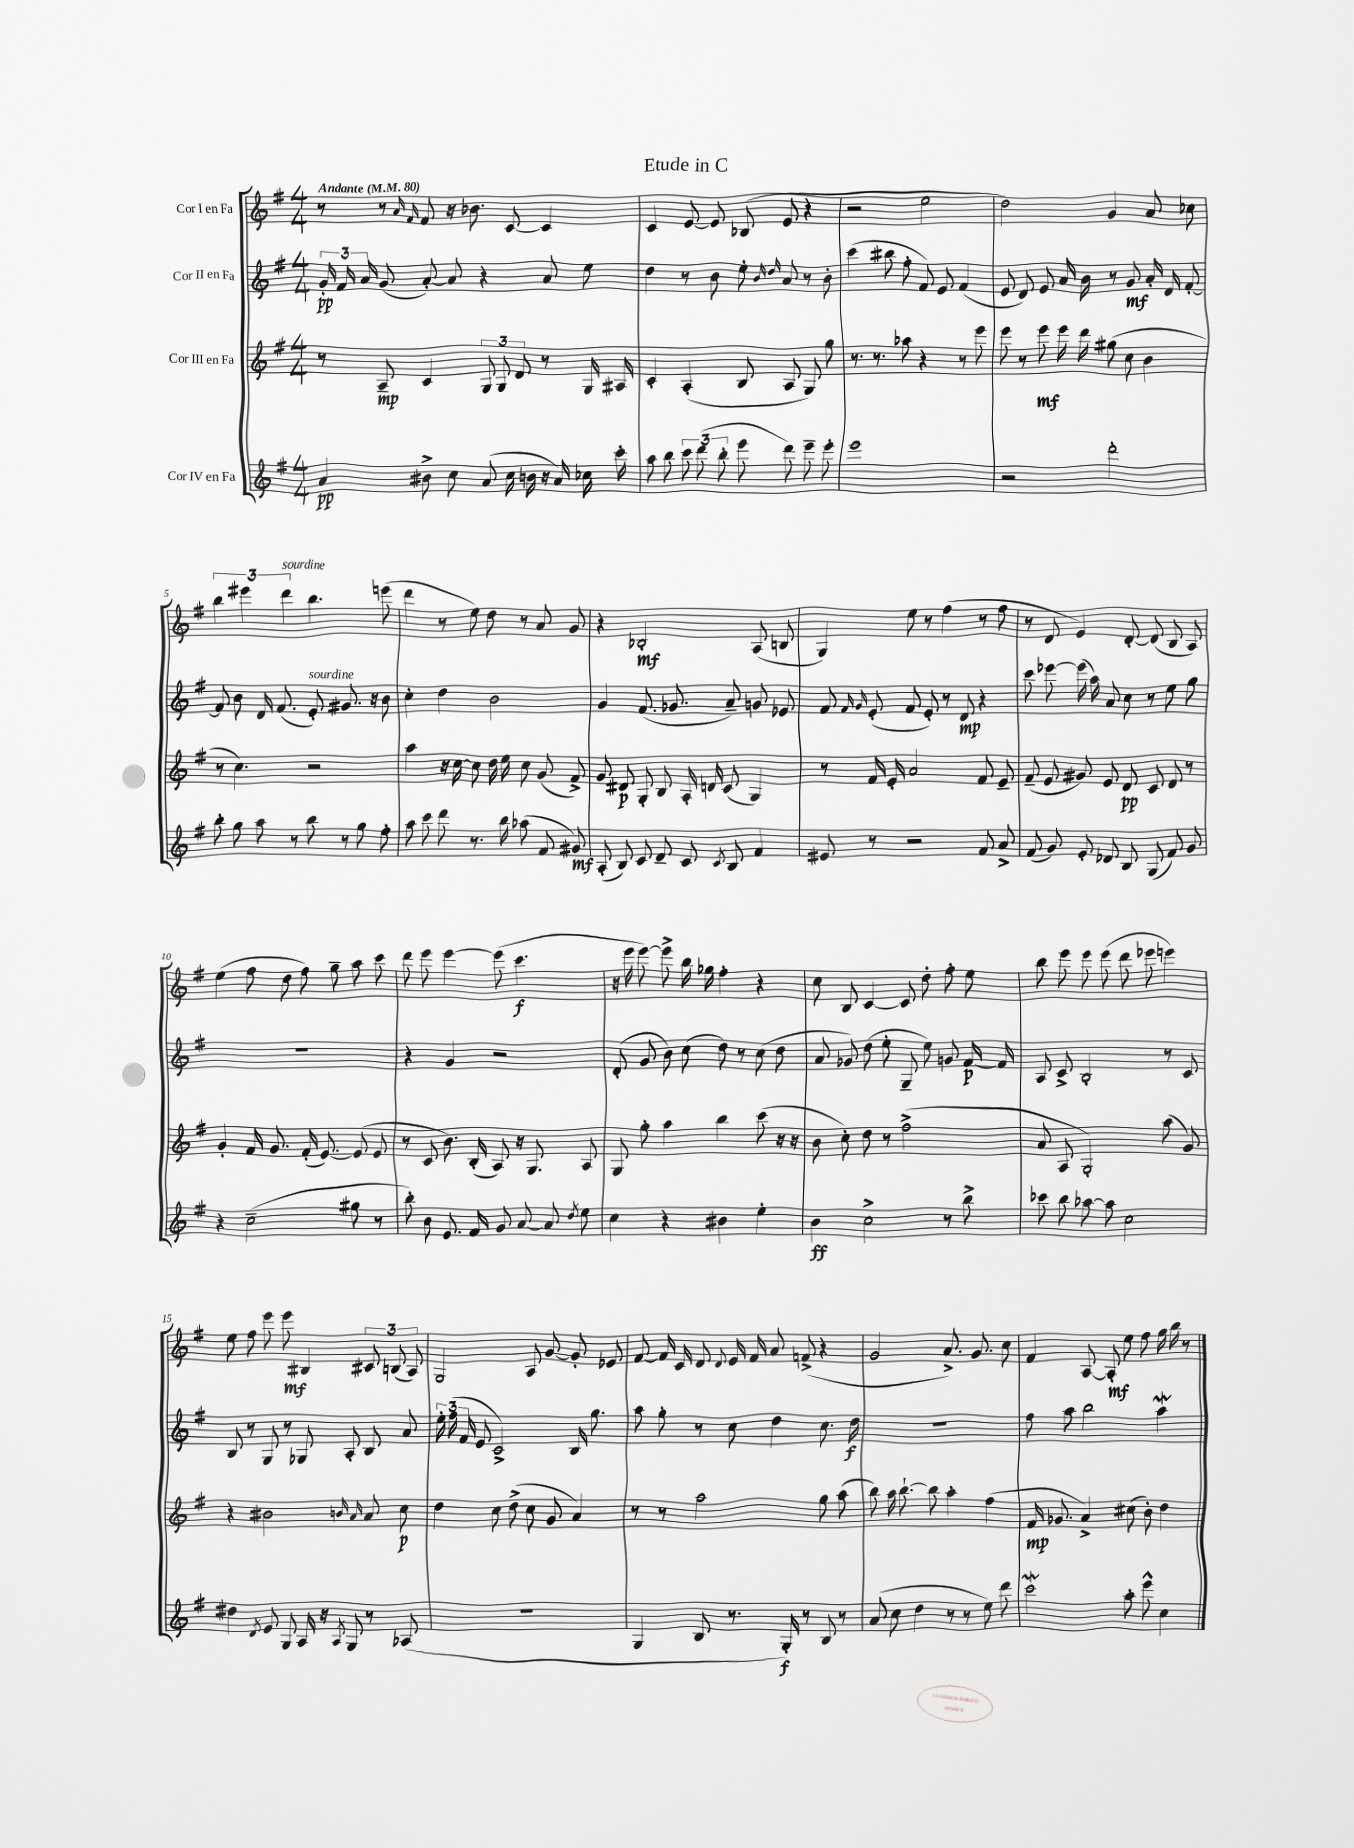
\header { title = "Etude in C" }
<<
\new StaffGroup <<
\new Staff = "s0" \with { instrumentName = "Cor I en Fa" } {
    \clef treble \key g \major \numericTimeSignature \time 4/4 \tempo "Andante" 4 = 80
    \autoBeamOff r8 r8 \grace { a'16 fis'16 } fis'8 r16 bes'8. c'8~ c'4 |
    c'4 e'8~ e'8 bes8( e'8 r4 |
    r2 e''2 |
    d''2) g'4 a'8 ces''8 |
    \tuplet 3/2 { b''4 eis'''4 d'''4^\markup { \italic "sourdine" } } b''4. e'''8( |
    d'''4 r8 e''8) d''8 r8 a'8 g'8 |
    r4 bes2-.\mf a8( b8 |
    g4) e''8 r8 fis''4( r8 fis''8 |
    r8 d'8 e'4) d'8~-. d'8( b8 a8) |
    e''4( fis''8 d''8 fis''8) g''8-- a''8 c'''8 |
    d'''8 e'''8 e'''4~ e'''8( c'''4.\f |
    r16 e'''16 e'''8~) e'''8-> b''16 ges''16 fis''4-. r4 |
    c''8 b8 c'4~ c'8 d''8-. fis''8-. e''8 |
    b''8 e'''8 e'''8 e'''8( d'''8 ees'''8 e'''4) |
    e''8 fis''8 e'''8 e'''8\mf bis4 \tuplet 3/2 { cis'8 b8( a8) } |
    g2 a8 g'8~ g'8-. ees'8 |
    fis'8~ fis'16 c'16 d'8 \appoggiatura { d'8 } e'16 fis'16 a'8 f'8->( r4 |
    g'2 a'8.->) g'8. c''8 |
    fis'4 a8~ a8-.\mf e''8 fis''8 g''16 b''16 r8 \bar "|." |
}
\new Staff = "s1" \with { instrumentName = "Cor II en Fa" } {
    \clef treble \key g \major \numericTimeSignature \time 4/4
    \autoBeamOff \tuplet 3/2 { g'16-.\pp fis'16 a'16 } g'8( a'8~-.) a'8 r4 a'8 e''8 |
    d''4 r8 b'8 e''8-. \grace { b'16 d''16 } a'8 r8 b'8-. |
    c'''4( bis''8 fis''8-. fis'8) e'8 fis'4( |
    e'8 d'8) e'8 a'16 b'16 r8 g'8\mf a'16-. d'16 fis'8~-. |
    fis'8 b'8 d'16 fis'8.( e'8-.^\markup { \italic "sourdine" }) gis'8. r16 b'8 |
    c''4-. d''4 b'2 |
    g'4 fis'8.( ges'8. a'8--) g'8 ees'8 |
    fis'8 \grace { fis'16 g'16 } e'8-.( fis'8 e'8-.) r8 d'8\mp r4 |
    c'''8 ees'''8~ ees'''16( a''16) a'8 c''8 r8 e''8 g''8 |
    R1 |
    r4 g'4 r2 |
    d'8-.( g'8 b'8) c''8( d''8) r8 c''8( d''8 |
    a'8 ges'8) d''8( e''8-. g8-- e''8) g'8 fis'16~\p fis'16 |
    a8 c'8-> b2-. r8 c'8 |
    b8 r8 g8 r8 ges8 a8-. b8 a'8 |
    \tuplet 3/2 { e''16-. fis''16( fis'16 } e'8 c'2->) b16 g''8. |
    a''8 g''8-. r8 c''8 d''4 c''8. d''16\f |
    R1 |
    fis''8 a''8 b''2 a''4\mordent \bar "|." |
}
\new Staff = "s2" \with { instrumentName = "Cor III en Fa" } {
    \clef treble \key g \major \numericTimeSignature \time 4/4
    \autoBeamOff r8 a8--\mp c'4 \tuplet 3/2 { g8 g8 d'8 } r8 g16 ais16 |
    c'4-. a4-.( b8 a8 g8) g''8 |
    r8. r8. aes''8 r4 r8 e'''8 |
    e'''8 r8 e'''8\mf e'''16 d'''16 gis''8( c''8 b'4 |
    r8 c''4.) r2 |
    a''4 r16 c''16~ c''8 d''16 e''16 c''8 g'8( fis'8->) |
    g'8 dis'8\p g8-. b8 a16-. d'16 c'8( g4) |
    r8 fis'16 e'16-. a'2 fis'8 e'8-- |
    fis'8--( e'8 gis'8) e'8 d'8\pp c'8 d'8 r8 |
    g'4-. fis'16 g'8. fis'16-.( e'8.~) e'8( e'8 |
    r8 c'8 b'8.) b16-.( a8) r16 g8. a8 |
    g8 g''8-. a''4 b''4 c'''8( r16 r16 |
    b'8 c''8-.) d''8 r8 fis''2->( |
    a'8 a8 g2-.) a''8( g'8) |
    r4 bis'2 \grace { b'16 a'16 } a'8 c''8\p |
    d''4 c''8 d''8->( c''8 g'8 a'4) |
    r8 r8 a''2 g''8 a''8( |
    b''8) a''16 b''8.~-! b''8 a''4-. fis''4( |
    fis'16\mp ges'8. a'4->) cis''8( b'8-.) d''4 \bar "|." |
}
\new Staff = "s3" \with { instrumentName = "Cor IV en Fa" } {
    \clef treble \key g \major \numericTimeSignature \time 4/4
    \autoBeamOff a'4\pp bis'8-> c''8 a'8( c''16 b'16 r16 a'16) ces''16 c'''16-. |
    a''8 b''8 \tuplet 3/2 { c'''8 d'''8( b''8-. } e'''8 d'''8) e'''8-- e'''8-. |
    e'''1 |
    r2 d'''2-. |
    b''8-. g''8 a''8 r8 b''8 r8 g''8 fis''8-. |
    a''8 c'''8 d'''8 r8. b''16 aes''8( fis'8 gis'8\mf) |
    a8-.( b8) c'8 d'8-- c'8 \acciaccatura { c'8 } b8 fis'4 |
    eis'8 r8 r2 fis'8 a'8-> |
    fis'8( g'8) e'8-. des'8 b8 g8( fis'8) g'8 |
    r4 c''2--( gis''8 r8 |
    b''8-.) b'8 e'8. fis'16 g'8 a'8~ a'8 \acciaccatura { d''8 } e''8 |
    c''4 r4 bis'4 e''4-. |
    b'4\ff c''2-> r8 b''8-> |
    ces'''8 b''8 aes''8~ aes''8 c''2 |
    dis''4 \acciaccatura { d'8 } e'8 g8 a16 r16 \acciaccatura { a8 } g8 r8 aes8( |
    R1 |
    g4 b8 r8. g16-.\f) r8 b8 r8 |
    a'8( c''8 d''4 r8 r8 e''8) d'''8 |
    c'''2\mordent a''8-. e'''8-^ c''4 \bar "|." |
}
>>
>>
